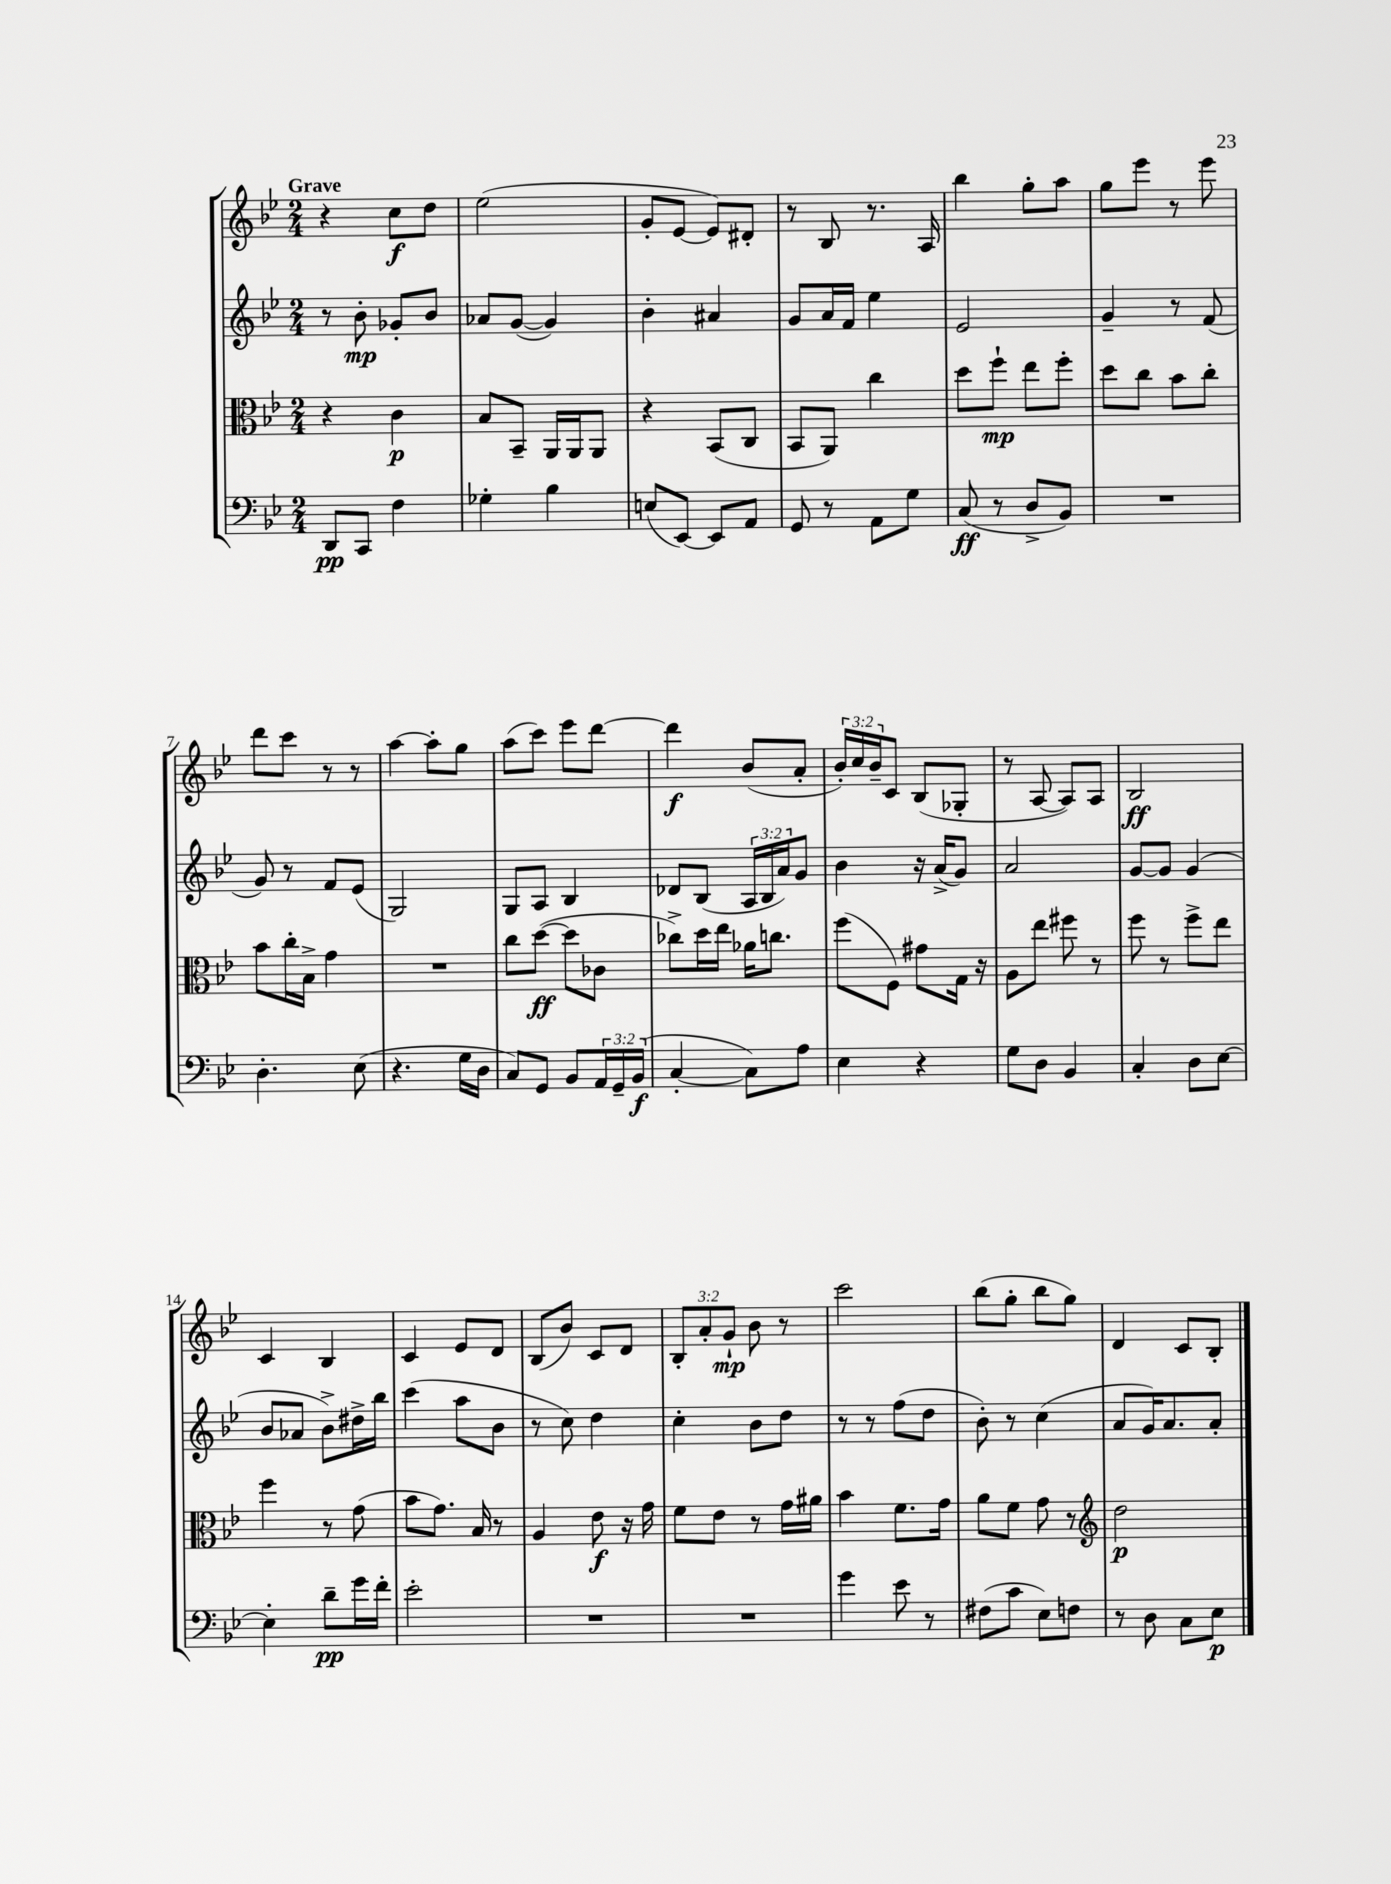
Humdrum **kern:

**kern	**kern	**kern	**kern
*staff4	*staff3	*staff2	*staff1
*clefF4	*clefC3	*clefG2	*clefG2
*k[b-e-]	*k[b-e-]	*k[b-e-]	*k[b-e-]
*M2/4	*M2/4	*M2/4	*M2/4
8DD/L	4r	8r	4r
8CC/J	.	8b-'\	.
4F\	4c\	8g-'/L	8cc\L
.	.	8b-/J	8dd\J
=	=	=	=
4G-'\	8B-/L	8a-/L	(2ee-\
.	8BB-~/J	([8g/J	.
4B-\	16AA/LL	4g/])	.
.	16AA/J	.	.
.	8AA/J	.	.
=	=	=	=
(8E/L	4r	4b-'\	8g'/L
[8EE-/J)	.	.	[8e-/J
8EE-/]L	(8BB-/L	4a#/	8e-/]L)
8AA/J	8C/J	.	8d#'/J
=	=	=	=
8GG/	8BB-/L	8g/L	8r
8r	8AA/J)	16a/L	8B-/
.	.	16f/JJ	.
8AA\L	4cc\	4ee-\	8.r
8G\J	.	.	.
.	.	.	16A/
=	=	=	=
(8C/	8dd\L	2e-/	4bb-\
8r	8ff`\J	.	.
8D^/L	8ee-\L	.	8gg'\L
8BB-/J)	8ff'\J	.	8aa\J
=	=	=	=
2r	8dd\L	4g~/	8gg\L
.	8cc\J	.	8eee-\J
.	8b-\L	8r	8r
.	8cc'\J	(8f/	8eee-\
=	=	=	=
4.D'\	8b-\L	8g/)	8ddd\L
.	16cc'\L	8r	8ccc\J
.	16B-^\JJ	.	.
.	4g\	8f/L	8r
(8E-\	.	(8e-/J	8r
=	=	=	=
4.r	2r	2G/)	[4aa\
.	.	.	8aa'\]L
16G\LL	.	.	8gg\J
16D\JJ	.	.	.
=	=	=	=
8C/L)	8cc\L	8G/L	(8aa\L
8GG/J	([8dd\J	8A/J	8ccc\J)
8BB-/L	8dd\]L	4B-/	8eee-\L
24AA/L	8c-\J	.	[8ddd\J
24GG~/	.	.	.
(24BB-/JJ	.	.	.
=	=	=	=
[4C'/	8cc-^\L)	8d-/L	4ddd\]
.	16dd\L	(8B-/J	.
.	16ee-\JJ	.	.
8C\]L)	16a-\LK	24A/LL	(8b-/L
.	.	24B-/	.
.	8.cc\J	.	.
.	.	24a/J)	.
8A\J	.	8g/J	8a'/J
=	=	=	=
4E-\	(8ff\L	4b-\	24b-'/LL)
.	.	.	24cc/
.	.	.	24b-~/J
.	8F\J)	.	8c/J
4r	8g#\L	16r	(8B-/L
.	.	(16a^/LK	.
.	16G\Jk	8g/J)	8G-'/J
.	16r	.	.
=	=	=	=
8G\L	8A\L	2a/	8r
8D\J	8ee-\J	.	[8A/
4BB-/	8ff#\	.	8A/]L)
.	8r	.	8A/J
=	=	=	=
4C'/	8ff\	[8g/L	2B-/
.	8r	8g/]J	.
8D\L	8ff^\L	(4g/	.
[8E-\J	8ee-\J	.	.
=	=	=	=
4E-'\]	4ff\	8b-/L	4c/
.	.	8a-/J	.
8d~\L	8r	8b-^\L)	4B-/
16g\L	(8g\	16dd#^\L	.
16f'\JJ	.	16bb-\JJ	.
=	=	=	=
2e-'\	8b-\L	(4ccc\	4c/
.	8.g\J)	.	.
.	.	8aa\L	8e-/L
.	16B-/	.	.
.	8r	8b-\J	8d/J
=	=	=	=
2r	4A/	8r	(8B-/L
.	.	8cc\)	8b-/J)
.	8e-\	4dd\	8c/L
.	16r	.	8d/J
.	16g\	.	.
=	=	=	=
2r	8f\L	4cc'\	12B-'/L
.	.	.	12a'/
.	8e-\J	.	.
.	.	.	12g`/J
.	8r	8b-\L	8b-\
.	16g\LL	8dd\J	8r
.	16a#\JJ	.	.
=	=	=	=
4g\	4b-\	8r	2ccc\
.	.	8r	.
8e-\	8.f\L	(8ff\L	.
8r	.	8dd\J	.
.	16g\Jk	.	.
=	=	=	=
(8F#\L	8a\L	8b-'\)	(8bb-\L
8c\J	8f\J	8r	8gg'\J
8E-\L)	8g\	(4cc\	8bb-\L
8F\J	8r	.	8gg\J)
=	=	=	=
*	*clefG2	*	*
8r	2dd\	8a/L	4d/
8D\	.	16g/K)	.
.	.	8.a/	.
8C\L	.	.	8c/L
8E-\J	.	8a'/J	8B-'/J
==	==	==	==
*-	*-	*-	*-
